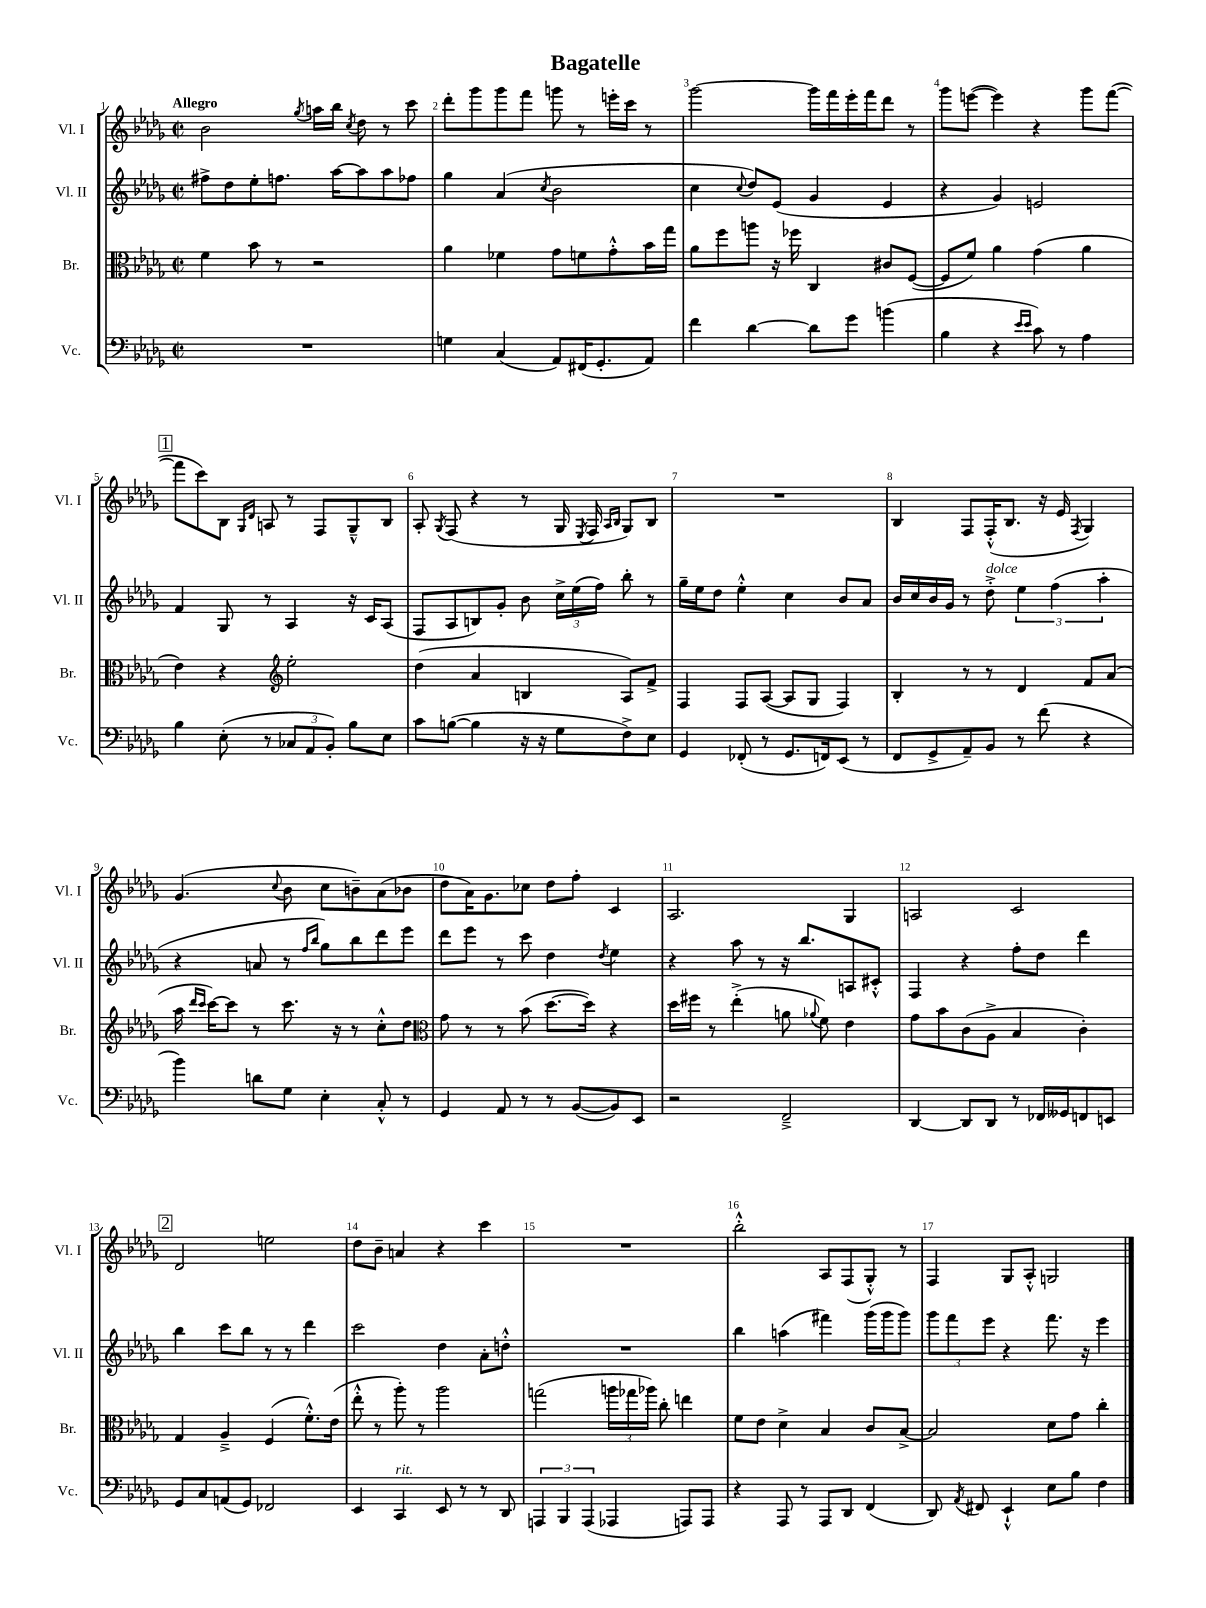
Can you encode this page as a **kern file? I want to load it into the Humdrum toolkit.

**kern	**kern	**kern	**kern
*staff4	*staff3	*staff2	*staff1
*clefF4	*clefC3	*clefG2	*clefG2
*k[b-e-a-d-g-]	*k[b-e-a-d-g-]	*k[b-e-a-d-g-]	*k[b-e-a-d-g-]
*M2/2	*M2/2	*M2/2	*M2/2
*met(c|)	*met(c|)	*met(c|)	*met(c|)
1r	4f	8ff#^	2b-
.	.	8dd-	.
.	8b-	8ee-'	.
.	8r	8.ff	.
.	.	.	8qgg-
.	2r	.	16aa
.	.	[16aa-	16bb-
.	.	.	8qcc
.	.	8aa-]	8dd-
.	.	8aa-	8r
.	.	8ff-	8ccc
=	=	=	=
4G	4a-	4gg-	8ddd-'
.	.	.	8ggg-
(4C	4f-	(4a-	8ggg-
.	.	.	8fff
.	.	8qcc	.
8AA-)	8g-	2b-	8ggg
(16FF#	8f	.	8r
8.GG-'	.	.	.
.	8g-'^^	.	16eee'
.	.	.	16ccc
8AA-)	16b-	.	8r
.	16gg-	.	.
=	=	=	=
4f	8a-	4cc	[2ggg-
.	8ff	.	.
.	.	8qqcc	.
[4d-	8aa	8dd-)	.
.	16r	(8e-	.
.	16ff-	.	.
8d-]	4C	4g-	16ggg-]
.	.	.	16fff
8g-	.	.	16eee-'
.	.	.	16fff
(4b	8c#	4e-	8ddd-
.	([8F	.	8r
=	=	=	=
4B-	8F]	4r	8ggg-
.	8f)	.	([8eee
4r	4a-	4g-)	4eee])
16qqe-	.	.	.
16qqe-	.	.	.
8c)	(4g-	2e	4r
8r	.	.	.
4A-	4a-	.	8ggg-
.	.	.	([8fff
=	=	=	=
4B-	4e-)	4f	8fff]
.	.	.	8ccc)
(8E-'	4r	8G-	8B-
.	.	.	16qqG-
.	.	.	16qqd-
8r	.	8r	8A
*	*clefG2	*	*
12C-	2ee-'	4A-	8r
12AA-	.	.	.
.	.	.	8F
12BB-')	.	.	.
8B-	.	16r	8G-~^^
.	.	16c	.
8E-	.	(8A-	8B-
=	=	=	=
8c	(4dd-	8F	8A-'
.	.	.	8qG-
([8B	.	8A-	(8F
4B]	4a-	8B)	4r
.	.	8g-'	.
16r	4B	8b-	8r
16r	.	.	.
8G-	.	24cc^	16G-
.	.	(24ee-	.
.	.	.	8qE-
.	.	.	16F
.	.	24ff)	.
.	.	.	16qqA-
.	.	.	16qqB-
8F^)	8A-)	8bb-'	8G-)
8E-	8f^	8r	8B-
=	=	=	=
4GG-	4F	16gg-~	1r
.	.	16ee-	.
.	.	8dd-	.
(8FF-'	8F	4ee-'^^	.
8r	([8A-	.	.
8.GG-	8A-]	4cc	.
.	8G-	.	.
16FF)	.	.	.
(8EE-	4F)	8b-	.
8r	.	8a-	.
=	=	=	=
8FF	4B-'	16b-	4B-
.	.	16cc	.
8GG-^	.	16b-	.
.	.	16g-	.
8AA-~)	8r	8r	8F
8BB-	8r	8dd-'^	(16F'^^
.	.	.	8.B-
8r	4d-	6ee-	.
(8f	.	.	16r
.	.	(6ff	.
.	.	.	16e-
.	.	.	8qF
4r	8f	.	4G-)
.	.	6aa-'	.
.	(8a-	.	.
=	=	=	=
4b-)	16aa-	4r	(4.g-
.	16qqddd-	.	.
.	16qqccc	.	.
.	[16ccc)	.	.
.	8ccc]	.	.
8d	8r	8a	.
.	.	.	8qqcc
8G-	8.ccc	8r	8b-
.	.	16qqff	.
.	.	16qqbb-	.
4E-'	.	8gg-)	8cc
.	16r	.	.
.	8r	8bb-	8b~)
8C'^^	8cc'^^	8ddd-	(8a-
8r	8dd-	8eee-	8b-
=	=	=	=
*	*clefC3	*	*
4GG-	8g-	8ddd-	8dd-
.	8r	8eee-	16a-)
.	.	.	8.g-
8AA-	8r	8r	.
8r	(8b-	8ccc	8cc-
8r	[8.dd-	4dd-	8dd-
([8BB-	.	.	8ff'
.	16dd-])	.	.
.	.	8qdd-	.
8BB-])	4r	4ee-	4c
8EE-	.	.	.
=	=	=	=
2r	16dd-	4r	2.A-
.	16ff#	.	.
.	8r	.	.
.	(4ee-'^	8aa-	.
.	.	8r	.
2FF~^	8a	16r	.
.	.	8.bb-	.
.	8qqa-	.	.
.	8f)	.	.
.	4e-	8A	4G-
.	.	8c#'^^	.
=	=	=	=
[4DD-	8g-	4F	2A
.	8b-	.	.
8DD-]	(8c	4r	.
8DD-	8A-^	.	.
8r	4B-	8ff'	2c
16FF-	.	8dd-	.
16GG--	.	.	.
8FF	4c')	4ddd-	.
8EE	.	.	.
=	=	=	=
8GG-	4G-	4bb-	2d-
8C	.	.	.
(8AA	4A-~^	8ccc	.
8GG-)	.	8bb-	.
2FF-	(4F	8r	2ee
.	.	8r	.
.	8.f'^^)	4ddd-	.
.	(16e-	.	.
=	=	=	=
4EE-	8ee-'^^	2ccc	8dd-
.	8r	.	8b-~
4CC	8aa-')	.	4a
.	8r	.	.
8EE-	2aa-	4dd-	4r
8r	.	.	.
8r	.	8a-'	4ccc
8DD-	.	8dd'^^	.
=	=	=	=
6AAA	(2gg	1r	1r
6BBB-	.	.	.
(6AAA	.	.	.
4AAA-	24aa	.	.
.	24gg-	.	.
.	24aa-)	.	.
.	8cc'	.	.
8AAA)	4ee	.	.
8AAA	.	.	.
=	=	=	=
4r	8f	4bb-	2bb-'^^
.	8e-	.	.
8AAA-	4d-^	(4aa	.
8r	.	.	.
8AAA-	4B-	4fff#)	8A-
8DD-	.	.	(8F
(4FF	8c	(16ggg-	8G-'^^)
.	.	16ggg-	.
.	[8B-^	8ggg-)	8r
=	=	=	=
8DD-)	2B-]	12ggg-	4F
.	.	12fff	.
8qAA-	.	.	.
8FF#	.	.	.
.	.	12eee-	.
4EE-`^^	.	4r	8G-
.	.	.	8A-'^^
8E-	8d-	8.fff	2G
8B-	8g-	.	.
.	.	16r	.
4F	4cc'	4eee-	.
==	==	==	==
*-	*-	*-	*-
